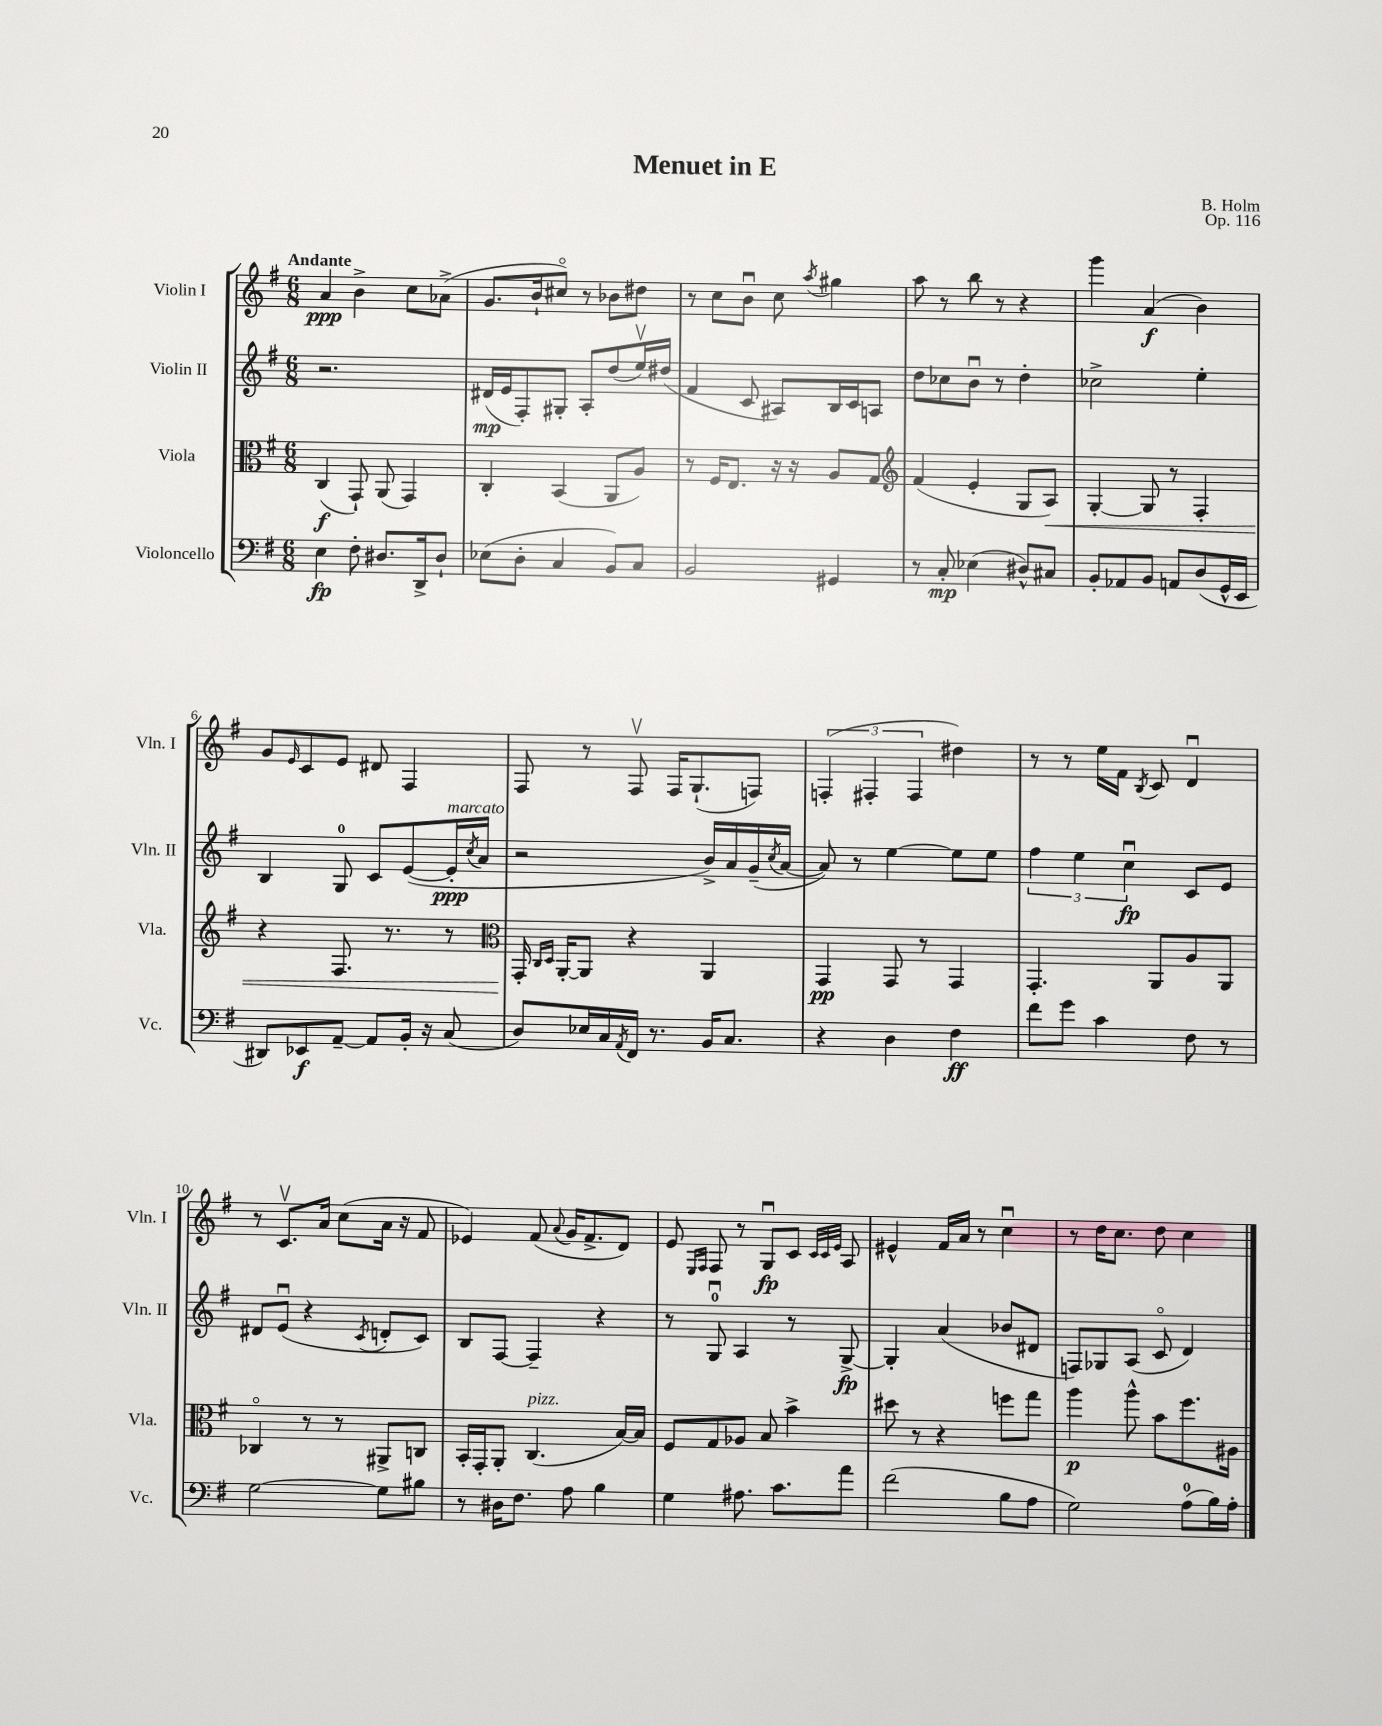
\header { title = "Menuet in E" composer = "B. Holm" opus = "Op. 116" }
<<
\new StaffGroup <<
\new Staff = "s0" \with { instrumentName = "Violin I" shortInstrumentName = "Vln. I" } {
    \clef treble \key g \major \numericTimeSignature \time 6/8 \tempo "Andante"
    a'4\ppp b'4-> c''8 aes'8->( |
    g'8. b'16-! cis''8\flageolet) r8 bes'8 dis''8 |
    r8 c''8 b'8\downbow c''8 \acciaccatura { a''8 } gis''4 |
    a''8 r8 b''8 r8 r4 |
    g'''4 a'4\f( b'4) |
    g'8 \grace { e'16 } c'8 e'8 dis'8 fis4 |
    fis8 r8 fis8\upbow fis16 g8.-!( f8) |
    \tuplet 3/2 { f4-.( fis4-. fis4 } dis''4) |
    r8 r8 e''16 fis'16 \acciaccatura { b8 } c'8 d'4\downbow |
    r8 c'8.\upbow a'16 c''8( a'16 r16 fis'8 |
    ees'4) fis'8( \appoggiatura { a'8 } g'16 fis'8.-> d'8) |
    e'8 \grace { e16 fis16 } fis8 r8 g8\downbow\fp c'8 \grace { c'32 c'32 e'32 } a8 |
    eis'4-^ fis'16 a'16 r8 c''4\downbow |
    r8 d''16 c''8. d''8 c''4 \bar "|." |
}
\new Staff = "s1" \with { instrumentName = "Violin II" shortInstrumentName = "Vln. II" } {
    \clef treble \key g \major \numericTimeSignature \time 6/8
    r2. |
    dis'16\mp( e'16 fis8-.) gis8-. a8-. d''8( e''16\upbow) dis''16( |
    fis'4 c'8 ais8) b16 c'16 a8 |
    d''8 ces''8 b'8\downbow r8 d''4-. |
    ces''2-> e''4-. |
    b4 g8-0 c'8 e'8~( e'16-.\ppp^\markup { \italic "marcato" } \acciaccatura { c''8 } a'16 |
    r2 b'16->) a'16 g'16--( \acciaccatura { c''8 } a'16~ |
    a'8) r8 e''4~ e''8 e''8 |
    \tuplet 3/2 { fis''4 e''4 c''4\downbow\fp } c'8 e'8 |
    dis'8 e'8\downbow( r4 \acciaccatura { c'8 } d'8-. c'8) |
    b8 fis8~ fis4-- r4 |
    r8 g8-0\downbow a4 r8 g8~->\fp |
    g4-. a'4( bes'8 dis'8 |
    f8) ges8 a8( c'8\flageolet d'4) \bar "|." |
}
\new Staff = "s2" \with { instrumentName = "Viola" shortInstrumentName = "Vla." } {
    \clef alto \key g \major \numericTimeSignature \time 6/8
    c4\f( g,8-!) a,8( g,4) |
    c4-. b,4( a,8 a8) |
    r8 fis16 e8. r16 r16 a8 g8 |
    \clef treble fis'4( e'4-. g8 a8\<) |
    g4~-. g8 r8 fis4-. |
    r4 fis8. r8. r8 |
    \clef alto g,16-.\! \grace { c16 d16 } a,16~-. a,8 r4 a,4 |
    g,4\pp g,8 r8 g,4 |
    g,4.-. a,8 a8 a,8 |
    ces4\flageolet r8 r8 ais,8-> c8 |
    b,16-. g,16-. a,8-. c4.^\markup { \italic "pizz." }( b16~) b16 |
    fis8 g8 aes8 b8 b'4-> |
    dis''8 r8 r4 f''8 g''8 |
    a''4\p a''8-^ b'8 fis''8. ais16 \bar "|." |
}
\new Staff = "s3" \with { instrumentName = "Violoncello" shortInstrumentName = "Vc." } {
    \clef bass \key g \major \numericTimeSignature \time 6/8
    e4\fp fis8-. dis8. d,16-> dis8-! |
    ees8( d8-. c4 b,8) c8 |
    b,2 gis,4 |
    r8 c8-.\mp ees4( dis8-^) cis8 |
    b,8-. aes,8 b,8 a,8 d8( g,16-^ e,16 |
    dis,8) ees,8\f a,8~-- a,8 b,16-. r16 c8( |
    d8) ees16 c16 \acciaccatura { a,8 } fis,16 r8. b,16 c8. |
    r4 d4 fis4\ff |
    fis'8 g'8 c'4 fis8 r8 |
    g2~ g8 bis8 |
    r8 dis16 fis8. a8 b4 |
    g4 ais8. c'8. a'8 |
    fis'2( b8 a8 |
    g2) a8-0( b16) a16-. \bar "|." |
}
>>
>>
